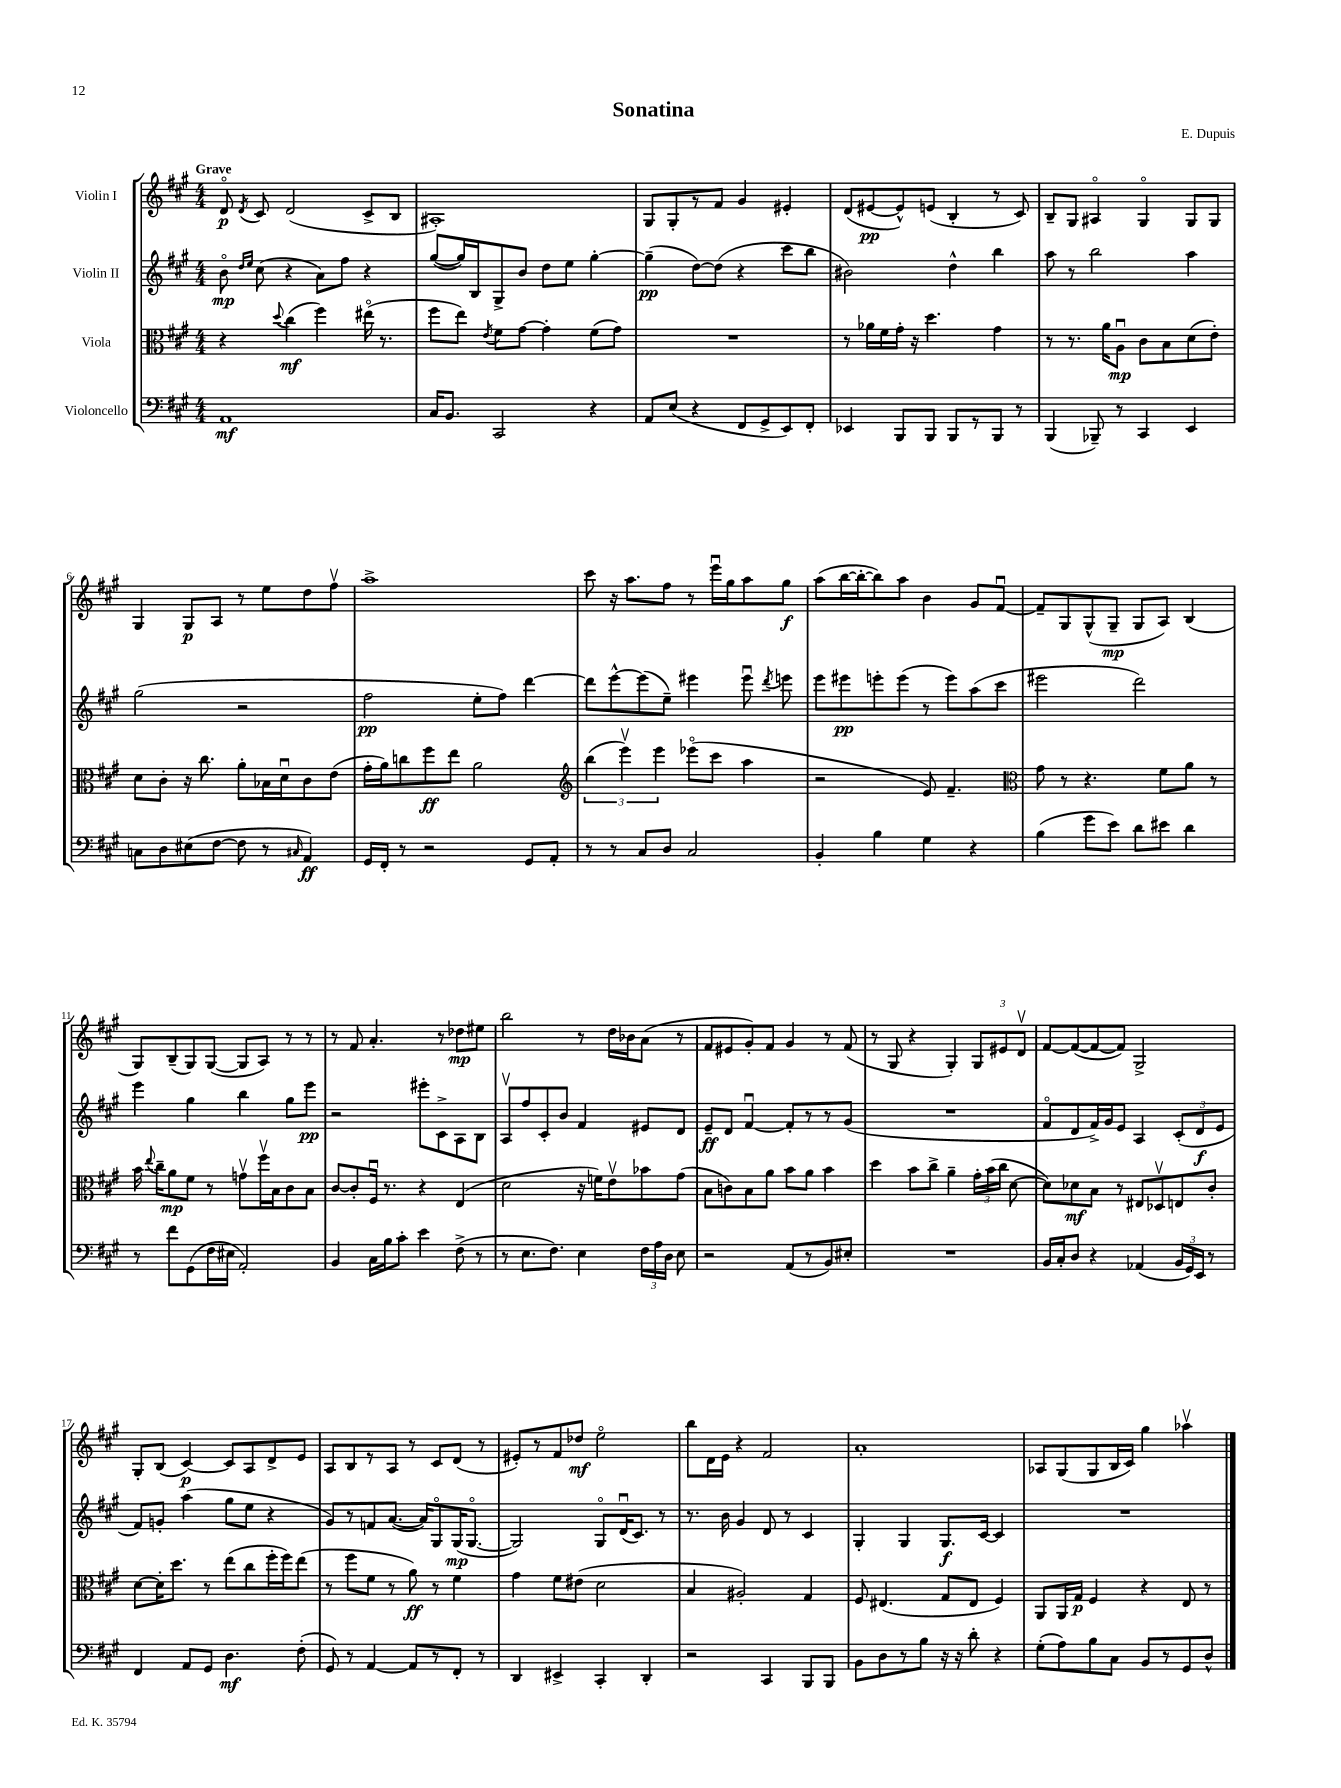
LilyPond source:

\header { title = "Sonatina" composer = "E. Dupuis" }
<<
\new StaffGroup <<
\new Staff = "s0" \with { instrumentName = "Violin I" } {
    \clef treble \key a \major \numericTimeSignature \time 4/4 \tempo "Grave"
    \autoBeamOff d'8\flageolet\p \acciaccatura { d'8 } cis'8 d'2( cis'8[-> b8] |
    ais1-.) |
    gis8[ gis8-. r8 fis'8] gis'4 eis'4-. |
    d'8[( eis'8~\pp eis'8-^) e'8]( b4-. r8 cis'8) |
    b8[-- gis8] ais4\flageolet gis4\flageolet gis8[ gis8] |
    gis4 gis8[\p a8] r8 e''8[ d''8 fis''8]\upbow |
    a''1-> |
    cis'''8 r16 a''8.[ fis''8] r8 e'''16[\downbow gis''16 a''8 gis''8]\f |
    a''8[( b''16~ b''16~-. b''8) a''8] b'4 gis'8[ fis'8]~\downbow |
    fis'8[-- gis8 gis8-^( gis8]--\mp gis8[ a8]) b4( |
    gis8[) b8--( gis8) gis8]~( gis8[ a8]) r8 r8 |
    r8 fis'8 a'4.-. r8 des''8[\mp eis''8] |
    b''2 r8 d''16[ bes'16 a'8]( r8 |
    fis'8[ eis'8 gis'8-.) fis'8] gis'4 r8 fis'8( |
    r8 gis8 r4 gis4-.) \tuplet 3/2 { gis8[ eis'8 d'8]\upbow } |
    fis'8[~ fis'8~( fis'8~ fis'8]) gis2-> |
    gis8[-. b8]( cis'4~\p) cis'8[ a8 d'8-> e'8] |
    a8[ b8 r8 a8] r8 cis'8[ d'8]( r8 |
    eis'8[-.) r8 fis'8 des''8]\mf e''2\flageolet |
    b''8[ d'16 e'16] r4 fis'2 |
    a'1-. |
    aes8[ gis8( gis8 b16 cis'16]) gis''4 aes''4\upbow \bar "|." |
}
\new Staff = "s1" \with { instrumentName = "Violin II" } {
    \clef treble \key a \major \numericTimeSignature \time 4/4
    \autoBeamOff b'8\flageolet\mp \grace { d''16[ e''16] } cis''8( r4 a'8[) fis''8] r4 |
    gis''8[~( gis''16) b16 gis8-> b'8] d''8[ e''8] gis''4~-. |
    gis''4--\pp( d''8[~) d''8]( r4 cis'''8[ b''8] |
    bis'2) d''4-^ b''4 |
    a''8 r8 b''2 a''4 |
    gis''2( r2 |
    fis''2\pp e''8[-. fis''8]) d'''4~ |
    d'''8[ e'''8~-^ e'''8( e''8]--) eis'''4 eis'''8\downbow \acciaccatura { d'''8 } e'''8 |
    e'''8[ eis'''8\pp e'''8-. e'''8]( r8 e'''8[) a''8( cis'''8] |
    eis'''2 d'''2) |
    e'''4 gis''4 b''4 gis''8[ e'''8]\pp |
    r2 eis'''8[-. cis'8-> a8 b8] |
    a8[\upbow fis''8 cis'8-. b'8] fis'4 eis'8[ d'8] |
    e'8[--\ff d'8] fis'4~\downbow fis'8[-. r8 r8 gis'8]( |
    R1 |
    fis'8[\flageolet d'8 fis'16->) gis'16 e'8] a4 \tuplet 3/2 { cis'8[-.( d'8\f e'8] } |
    fis'8[) g'8]-. a''4( gis''8[ e''8] r4 |
    gis'8[) r8 f'8 a'8.]~( a'16[) gis8\flageolet gis16\mp( gis8.]~\flageolet |
    gis2) gis8[\flageolet d'16\downbow( cis'8.]) r8 |
    r8. b'16 gis'4 d'8 r8 cis'4 |
    gis4-. gis4 gis8.[\f cis'16]~ cis'4 |
    R1 \bar "|." |
}
\new Staff = "s2" \with { instrumentName = "Viola" } {
    \clef alto \key a \major \numericTimeSignature \time 4/4
    \autoBeamOff r4 \appoggiatura { d''8 } cis''4\mf( fis''4) eis''16\flageolet( r8. |
    fis''8[ e''8]) \acciaccatura { e'8 } fis'8[ gis'8]~ gis'4-. fis'8[( gis'8]) |
    R1 |
    r8 aes'16[ fis'16 gis'16]-. r16 d''4. gis'4 |
    r8 r8. a'16[ a8]\downbow\mp cis'8[ b8 d'8( e'8]-.) |
    d'8[ cis'8]-. r16 cis''8. a'8[-. bes16 d'16\downbow cis'8 e'8]( |
    gis'16[-. a'16) c''8 fis''8\ff e''8] a'2 |
    \clef treble \tuplet 3/2 { b''4( e'''4\upbow) e'''4 } ees'''8[\flageolet( cis'''8] a''4 |
    r2 e'8) fis'4.-- |
    \clef alto gis'8 r8 r4. fis'8[ a'8] r8 |
    b'16 \appoggiatura { e''8 } cis''16[-- a'8\mp fis'8] r8 g'8[\upbow fis''16\upbow b16 cis'8 b8] |
    cis'8[~ cis'8-. fis16]\downbow r8. r4 e4( |
    d'2 r16 f'16[) e'8\upbow bes'8 gis'8]( |
    b8[ c'8) b8 a'8] b'8[ a'8] b'4 |
    d''4 b'8[ cis''8]-> a'4-- \tuplet 3/2 { gis'16[-. b'16( cis''16] } d'8~ |
    d'8[) des'8\mf b8] r8 eis8[ des8\upbow e8 cis'8]-. |
    d'8[~ d'16-. d''8.] r8 e''8[( cis''8 fis''16-. fis''16) e''8]( |
    r8 fis''8[ fis'8] r8 a'8\ff) r8 fis'4 |
    gis'4 fis'8[ eis'8]( d'2 |
    b4 ais2-.) gis4 |
    fis8 eis4.( gis8[ eis8] fis4) |
    a,8[ a,16 gis16]\p fis4 r4 e8 r8 \bar "|." |
}
\new Staff = "s3" \with { instrumentName = "Violoncello" } {
    \clef bass \key a \major \numericTimeSignature \time 4/4
    \autoBeamOff a,1\mf |
    cis16[ b,8.] cis,2 r4 |
    a,8[ e8]( r4 fis,8[ gis,8-> e,8) fis,8]-. |
    ees,4 b,,8[ b,,8] b,,8[ r8 b,,8] r8 |
    b,,4( bes,,8--) r8 cis,4 e,4 |
    c8[ d8 eis8( fis8]~ fis8 r8 \grace { cis16 } a,4\ff) |
    gis,16[ fis,16]-. r8 r2 gis,8[ a,8]-. |
    r8 r8 cis8[ d8] cis2 |
    b,4-. b4 gis4 r4 |
    b4( gis'8[ e'8]) d'8[ eis'8] d'4 |
    r8 fis'8[ gis,8( fis16 eis16] a,2-.) |
    b,4 cis16[ b16 cis'8]-. e'4 fis8->( r8 |
    r8 e8.[ fis8.]) e4 \tuplet 3/2 { fis16[ a16 d16] } e8 |
    r2 a,8[( r8 b,8) eis8]-. |
    R1 |
    b,16[ cis16-. d8] r4 aes,4( \tuplet 3/2 { b,16[ gis,16) e,16] } r8 |
    fis,4 a,8[ gis,8] d4.\mf fis8-.( |
    gis,8) r8 a,4~ a,8[ r8 fis,8]-. r8 |
    d,4 eis,4-> cis,4-. d,4-. |
    r2 cis,4 b,,8[ b,,8] |
    b,8[ d8 r8 b8] r16 r16 d'8-. r4 |
    gis8[-.( a8) b8 cis8] b,8[ r8 gis,8 d8]-^ \bar "|." |
}
>>
>>
